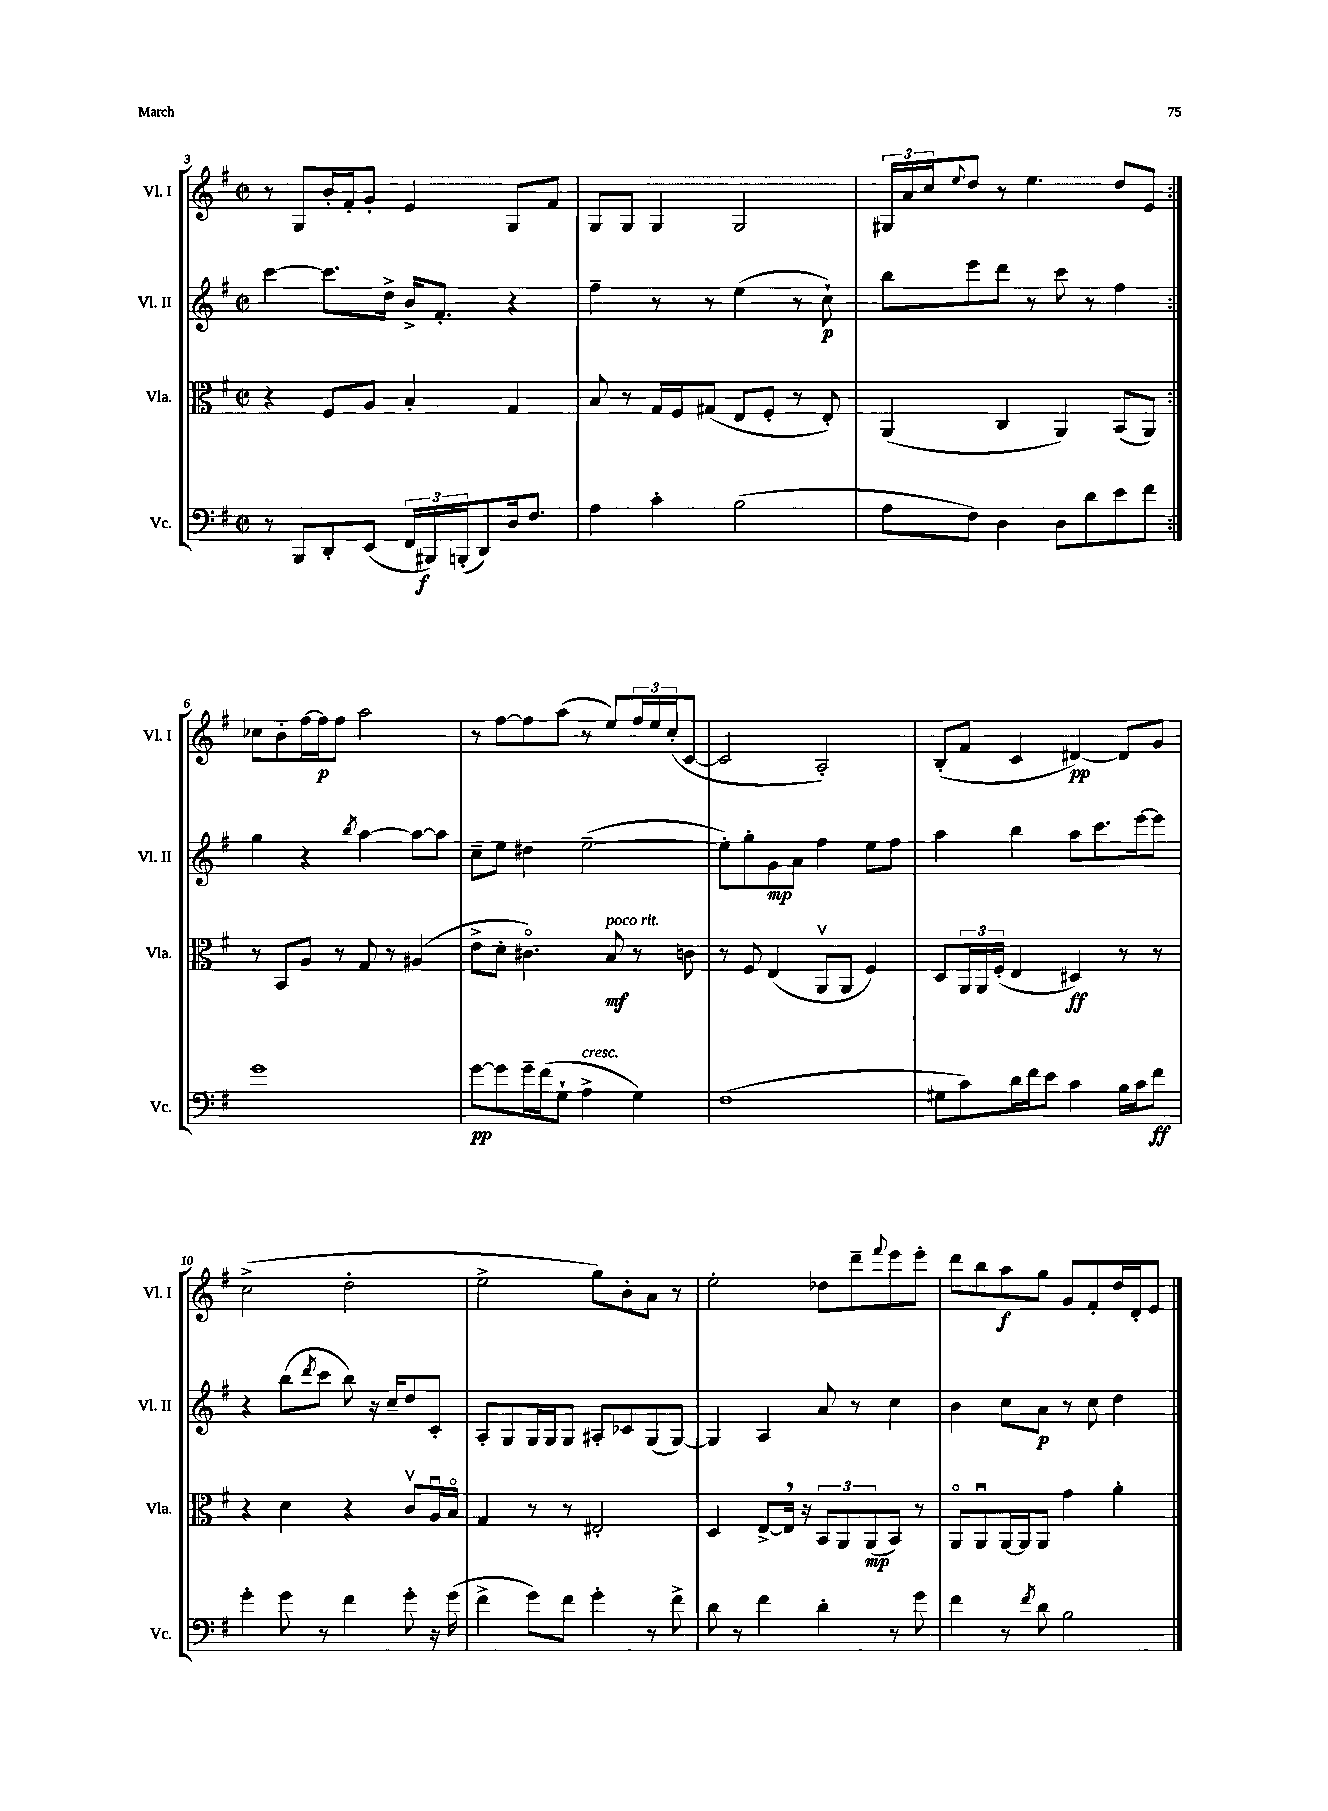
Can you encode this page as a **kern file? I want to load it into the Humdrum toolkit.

**kern	**kern	**kern	**kern
*staff4	*staff3	*staff2	*staff1
*clefF4	*clefC3	*clefG2	*clefG2
*k[f#]	*k[f#]	*k[f#]	*k[f#]
*M2/2	*M2/2	*M2/2	*M2/2
*met(c|)	*met(c|)	*met(c|)	*met(c|)
8r	4r	[4ccc	8r
8BBB	.	.	8G
8DD'	8F#	8.ccc]	16b'
.	.	.	16f#'
(8EE	8A	.	8g'
.	.	16dd^	.
24FF#	4B'	16b^	4e
24BBB#)	.	.	.
.	.	8.f#'	.
(24BBB'	.	.	.
8DD)	.	.	.
16D	4G	4r	8G
8.F#	.	.	.
.	.	.	8f#
=	=	=	=
4A	8B	4ff#~	8G
.	8r	.	8G
4c'	16G	8r	4G
.	16F#	.	.
.	(8G#	8r	.
(2B	8E	(4ee	2G
.	8F#'	.	.
.	8r	8r	.
.	8E')	8cc`)	.
=	=	=	=
8A	(4AA	8bb	24G#
.	.	.	24a
.	.	.	24cc
.	.	.	8qqee
8F#)	.	8eee	8dd
4D	4C	8ddd	8r
.	.	8r	4.ee
8D	4AA)	8ccc	.
8d	.	8r	.
8e	(8BB	4ff#	8dd
8f#	8AA)	.	8e
=:|!	=:|!	=:|!	=:|!
1g	8r	4gg	8cc-
.	8BB	.	8b'
.	8A	4r	[16ff#
.	.	.	16ff#]
.	8r	.	8ff#
.	.	8qbb	.
.	8G	[4aa	2aa
.	8r	.	.
.	(4A#	8aa_	.
.	.	8aa]	.
=	=	=	=
[8g	8e^	8cc~	8r
8g]	8d'	8ee	[8ff#
16g~	4.c#o)	4dd#	8ff#]
(16f#	.	.	.
8G`	.	.	(8aa
4A^	.	([2ee~	8r
.	8B	.	8ee)
4G)	8r	.	24ff#
.	.	.	24ee
.	.	.	(24cc'
.	8c	.	[8c
=	=	=	=
(1F#	8r	8ee'])	2c]
.	8F#	8gg'	.
.	(4E	8g	.
.	.	8a	.
.	8AAv	4ff#	2A')
.	8AA	.	.
.	4F#)	8ee	.
.	.	8ff#	.
=	=	=	=
8G#	8D	4aa	(8B'
8c)	24AA	.	8f#
.	24AA	.	.
.	(24F#'	.	.
16d	4E	4bb	4c
16f#	.	.	.
8e	.	.	.
4c	4D#)	8aa	[4d#)
.	.	8.ccc	.
16B	8r	.	8d#]
16c	.	[16eee	.
8f#	8r	8eee]	8g
=	=	=	=
4g'	4r	4r	(2cc^
8g	4d	(8bb	.
.	.	8qddd	.
8r	.	8ccc	.
4f#	4r	8bb)	2dd'
.	.	16r	.
.	.	16cc~	.
8g'	8cv	8dd	.
16r	16Au	8c'	.
(16g	16Bo	.	.
=	=	=	=
4f#^	4G	8A'	2ee^
.	.	8G	.
8g)	8r	16G	.
.	.	16G	.
8f#	8r	8G	.
4g'	2E#'	8A#'	8gg)
.	.	8c-	8b'
8r	.	(8G	8a
8f#^	.	[8G)	8r
=	=	=	=
8d	4D	4G]	2ee'
8r	.	.	.
4f#	[8E^	4A	.
.	16E]	.	.
.	16r	.	.
4d'	12BB	8a	8dd-
.	12AA	.	.
.	.	8r	8ddd~
.	(12AA	.	.
.	.	.	8qqfff#
8r	8BB)	4cc	8eee
8g	8r	.	8eee'
=	=	=	=
4f#	8AAo	4b	8ddd
.	8AAu	.	8bb
8r	[16AA	8cc	8aa
.	16AA]	.	.
8qf#	.	.	.
8d	8AA	8a	8gg
2B	4g	8r	8g
.	.	8cc	8f#'
.	4a'	4dd	16dd
.	.	.	16d'
.	.	.	8e
==	==	==	==
*-	*-	*-	*-
